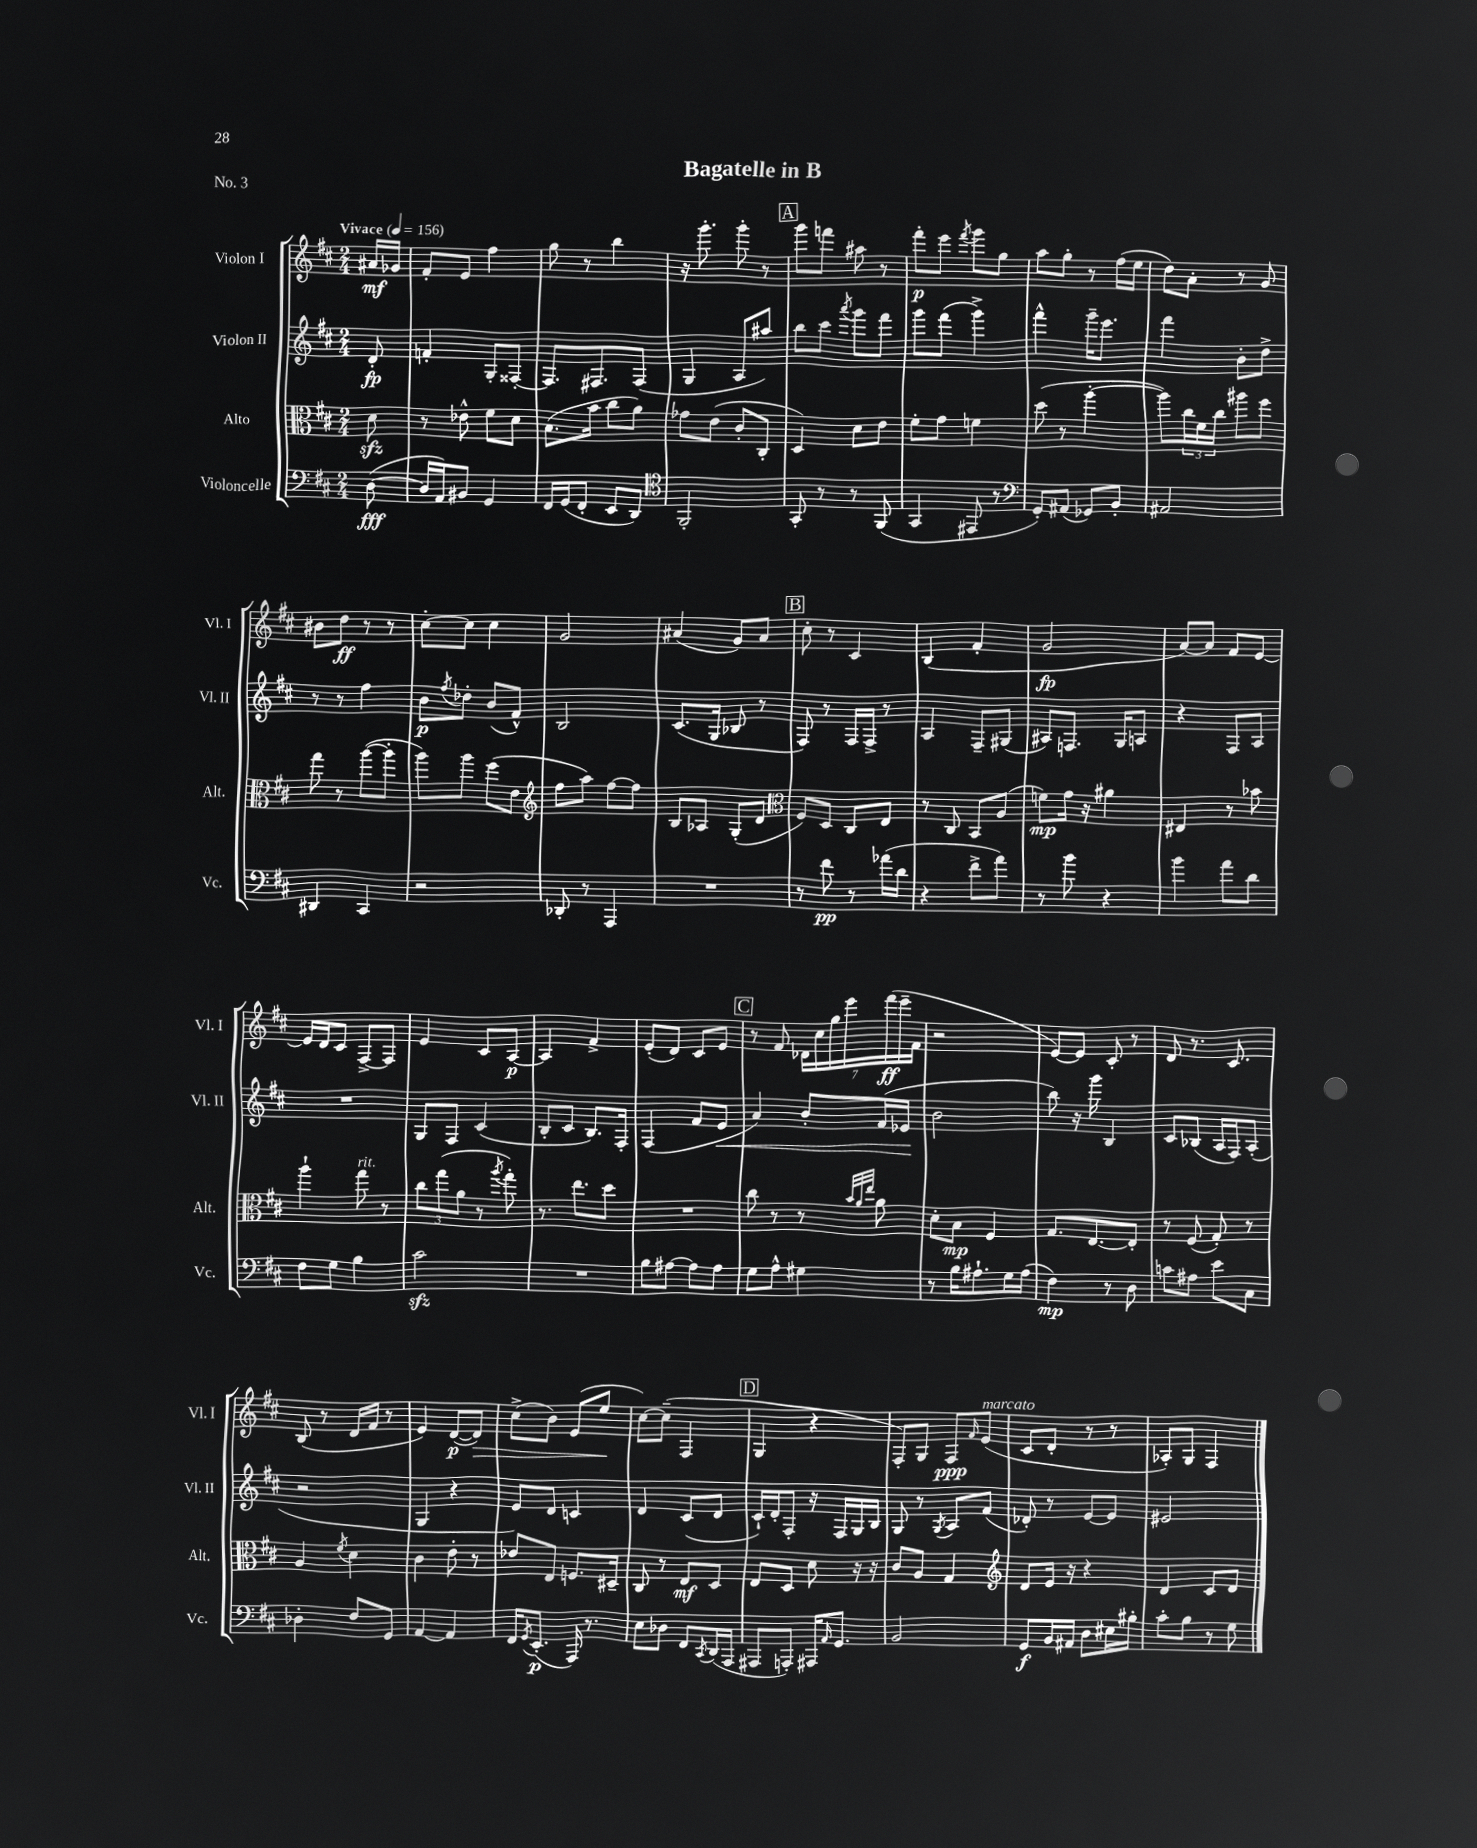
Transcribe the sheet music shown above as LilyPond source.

\header { title = "Bagatelle in B" piece = "No. 3" }
<<
\new StaffGroup <<
\new Staff = "s0" \with { instrumentName = "Violon I" shortInstrumentName = "Vl. I" } {
    \clef treble \key d \major \numericTimeSignature \time 2/4 \partial 8 \tempo "Vivace" 4 = 156
    ais'16\mf ges'16 |
    fis'8-. e'8 fis''4 |
    g''8 r8 b''4 |
    r16 g'''8.-. g'''8-. r8 |
    \mark \markup { \box "A" } g'''8 f'''8 ais''8 r8 |
    fis'''8-.\p e'''8 \acciaccatura { fis'''8 } g'''8 g''8 |
    a''8 g''8-. r8 fis''16( e''16 |
    d''8) a'8-. r8 g'8 |
    bis'8 d''8\ff r8 r8 |
    cis''8~-. cis''8 cis''4 |
    g'2 |
    ais'4( g'8) ais'8 |
    \mark \markup { \box "B" } cis''8-. r8 cis'4 |
    b4( fis'4-. |
    g'2\fp |
    a'8~) a'8 fis'8 e'8~ |
    e'16 d'16 cis'8 fis8~-> fis8 |
    e'4 cis'8 a8~\p |
    a4 fis'4-> |
    e'8-.( d'8) cis'8 e'8 |
    \mark \markup { \box "C" } r8 fis'8 \tuplet 7/4 { des'16 cis''16 g''16 e'''16 fis'''16\ff( e'''16-- fis'16 } |
    r2 |
    e'8~) e'8 cis'8-. r8 |
    d'8 r8. cis'8. |
    b8( r8 d'16 fis'16 r8 |
    e'4) d'8~\p( d'8\>) |
    cis''8->( b'8) e'8( e''8\! |
    cis''8~) cis''8--( fis4 |
    \mark \markup { \box "D" } g4 r4 |
    fis8-.) g8 fis8\ppp \grace { fis'16 } e'8^\markup { \italic "marcato" }( |
    cis'8 d'8-. r8 r8 |
    aes8-.) g8 fis4 \bar "|." |
}
\new Staff = "s1" \with { instrumentName = "Violon II" shortInstrumentName = "Vl. II" } {
    \clef treble \key d \major \numericTimeSignature \time 2/4 \partial 8
    d'8-.\fp |
    f'4-. g8-. fisis8~-. |
    fisis8. fis8. fis8( |
    g4 a8 ais''8) |
    \mark \markup { \box "A" } b''8 cis'''8 \acciaccatura { a'''8 } g'''8 fis'''8 |
    g'''8 fis'''8( g'''4->) |
    fis'''4-^ g'''16-- e'''8. |
    fis'''4 b'8-. d''8-> |
    r8 r8 fis''4 |
    b'8\p \acciaccatura { fis''8 } des''8-. b'8( fis'8-^) |
    b2 |
    cis'8.( g16 bes8 r8 |
    \mark \markup { \box "B" } fis8) r8 fis16 fis16-> r8 |
    a4 fis8-- gis8( |
    ais8) f8. g16 a8 |
    r4 fis8 a8 |
    R2 |
    g8 fis8 cis'4( |
    b8-. cis'8 b8.) fis16-. |
    fis4( fis'8 e'8\< |
    \mark \markup { \box "C" } a'4) b'8-. fis'16( ees'16\! |
    b'2 |
    b''8) r16 g'''16 b4 |
    cis'8 bes8( a16 fis16) a8-.( |
    r2 |
    g4 r4 |
    e'8) d'8 c'4 |
    d'4 cis'8( d'8 |
    \mark \markup { \box "D" } cis'16-!) d'16-. fis8-. r16 fis16 g16 b16 |
    g8 r8 \acciaccatura { g8 } a8 fis'8( |
    des'8-.) r8 e'8~ e'8 |
    eis'2 \bar "|." |
}
\new Staff = "s2" \with { instrumentName = "Alto" shortInstrumentName = "Alt." } {
    \clef alto \key d \major \numericTimeSignature \time 2/4 \partial 8
    d'8\sfz |
    r8 ees'8-^ fis'8 d'8 |
    b8.( b'16 cis''8 a'8) |
    ges'8 e'8( cis'8-. cis8-. |
    \mark \markup { \box "A" } d4) d'8 e'8 |
    fis'8-. g'8 f'4 |
    d''8( r8 a''4~-. |
    a''8) \tuplet 3/2 { cis''16 fis'16 cis''16 } ais''8 fis''8 |
    g''8 r8 a''8~( a''8-. |
    a''8) a''8 fis''8( e'8 |
    \clef treble fis''8 a''8) fis''8~ fis''8 |
    b8 aes8 g8-.( d'8 |
    \mark \markup { \box "B" } \clef alto fis8) d8 cis8 e8 |
    r8 cis8 b,8 a8( |
    f'8\mp) g'16 r16 ais'4 |
    eis4 r8 bes'8 |
    a''4-! g''8^\markup { \italic "rit." } r8 |
    \tuplet 3/2 { cis''8 g''8( a'8 } r8 \acciaccatura { a''8 } g''8-.) |
    r8. e''8. d''8 |
    R2 |
    \mark \markup { \box "C" } cis''8 r8 r8 \grace { b'32 a'32 e''32 } a'8 |
    d'8-. b8\mp fis4 |
    g8. e8.~ e8-. |
    r8 fis8( g8-.) r8 |
    a4 \acciaccatura { fis'8 } d'4 |
    cis'4 e'8-. r8 |
    ees'8 e8 f8. dis16-- |
    cis8 r8 e8\mf d8 |
    \mark \markup { \box "D" } e8 d8 d'8 r16 r16 |
    cis'8 a8 g4 |
    \clef treble d'8 e'16 r16 r4 |
    d'4 cis'8 d'8 \bar "|." |
}
\new Staff = "s3" \with { instrumentName = "Violoncelle" shortInstrumentName = "Vc." } {
    \clef bass \key d \major \numericTimeSignature \time 2/4 \partial 8
    d8~\fff( |
    d16 a,16) bis,8 g,4 |
    fis,16 g,16( fis,8-. e,8 d,8) |
    \clef tenor fis,2-. |
    \mark \markup { \box "A" } g,8-. r8 r8 fis,8( |
    g,4 eis,8 r8 |
    \clef bass g,8-.) ais,8( ges,8) b,8-. |
    ais,2 |
    dis,4 cis,4 |
    r2 |
    des,8-. r8 a,,4 |
    R2 |
    \mark \markup { \box "B" } r8 fis'8\pp r8 aes'16( d'16 |
    r4 fis'8-> a'8) |
    r8 b'8 r4 |
    b'4 a'8 d'8 |
    fis8 g8 b4 |
    cis'2\sfz |
    R2 |
    b8 ais8~ ais8 ais8 |
    \mark \markup { \box "C" } g8 a8-^ gis4 |
    r8 b16 ais8.-! g16 ais16( |
    fis4\mp) r8 d8 |
    c'8 ais8 e'8 cis8 |
    des4-. fis8 g,8 |
    a,4~ a,4 |
    fis,16 \acciaccatura { g,8 } e,8.-.\p( a,,16) r8. |
    e8 des8 fis,8 \acciaccatura { cis,8 } d,16( a,,16 |
    \mark \markup { \box "D" } ais,,8 a,,8-.) ais,,16 \grace { a,16 } g,8. |
    b,2 |
    g,8\f b,16 ais,16 d8 eis16 bis16-. |
    cis'8-. b8 r8 g8 \bar "|." |
}
>>
>>
\layout { \context { \Score \remove "Bar_number_engraver" } }
